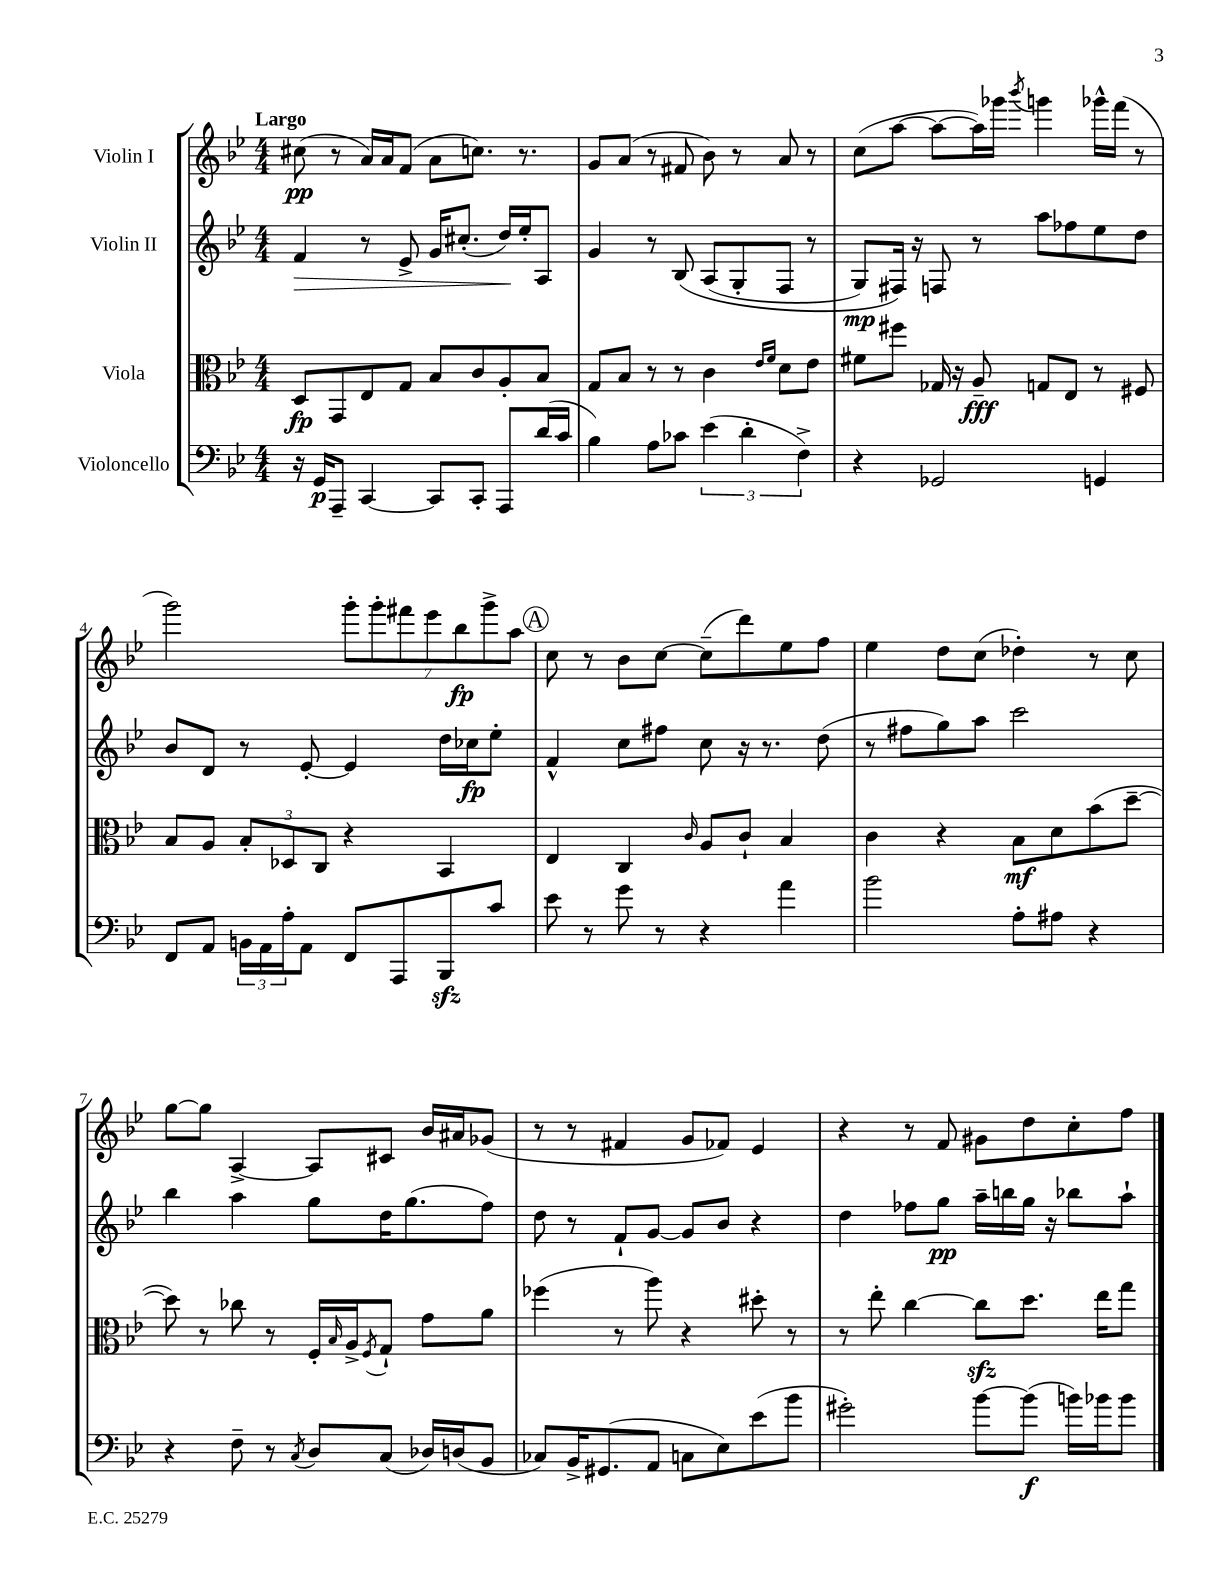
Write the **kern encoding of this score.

**kern	**kern	**kern	**kern
*staff4	*staff3	*staff2	*staff1
*clefF4	*clefC3	*clefG2	*clefG2
*k[b-e-]	*k[b-e-]	*k[b-e-]	*k[b-e-]
*M4/4	*M4/4	*M4/4	*M4/4
16r	8D	4f	(8cc#
16GG	.	.	.
8AAA~	8GG	.	8r
[4CC	8E-	8r	16a)
.	.	.	16a
.	8G	8e-^	(8f
8CC]	8B-	16g	8a
.	.	(8.cc#'	.
8CC'	8c	.	8.cc)
8AAA	8A'	16dd)	.
.	.	16ee-'	8.r
(16d	8B-	8A	.
16c	.	.	.
=	=	=	=
4B-)	8G	4g	8g
.	8B-	.	(8a
8A	8r	8r	8r
8c-	8r	&(8B-	8f#
(6e-	4c	(8A	8b-)
.	.	8G'	8r
6d'	.	.	.
.	16qqe-	.	.
.	16qqf	.	.
.	8d	8F	8a
6F^)	.	.	.
.	8e-	8r	8r
=	=	=	=
4r	8f#	8G)	(8cc
.	8ff#	16F#&)	[8aa
.	.	16r	.
2GG-	16G-	8F	8aa_
.	16r	.	.
.	8A~	8r	16aa])
.	.	.	16ggg-
.	.	.	8qbbb-
.	8G	8aa	4ggg
.	8E-	8ff-	.
4GG	8r	8ee-	16ggg-^^
.	.	.	(16fff
.	8F#	8dd	8r
=	=	=	=
8FF	8B-	8b-	2ggg)
8AA	8A	8d	.
24BB	12B-'	8r	.
24AA	.	.	.
24A'	12D-	.	.
8AA	.	[8e-'	.
.	12C	.	.
8FF	4r	4e-]	14ggg'
.	.	.	14ggg'
8AAA	.	.	.
.	.	.	14fff#
.	.	.	14eee-
8BBB-	4BB-	16dd	.
.	.	.	14bb-
.	.	16cc-	.
.	.	.	14ggg^
8c	.	8ee-'	.
.	.	.	14aa
=	=	=	=
8e-	4E-	4f^^	8cc
8r	.	.	8r
8g	4C	8cc	8b-
8r	.	8ff#	[8cc
.	16qqc	.	.
4r	8A	8cc	(8cc~]
.	8c`	16r	8ddd)
.	.	8.r	.
4a	4B-	.	8ee-
.	.	(8dd	8ff
=	=	=	=
2b-	4c	8r	4ee-
.	.	8ff#	.
.	4r	8gg)	8dd
.	.	8aa	(8cc
8A'	8B-	2ccc	4dd-')
8A#	8d	.	.
4r	(8b-	.	8r
.	[8dd~	.	8cc
=	=	=	=
4r	8dd])	4bb-	[8gg
.	8r	.	8gg]
8F~	8cc-	4aa	[4A^
8r	8r	.	.
8qC	.	.	.
8D	16F'	8gg	8A]
.	16qqB-	.	.
.	16A^	.	.
.	8qF	.	.
(8C	8G`	16dd	8c#
.	.	(8.gg	.
16D-)	8g	.	16b-
(16D	.	.	16a#
8BB-	8a	8ff)	(8g-
=	=	=	=
8C-)	(4ff-	8dd	8r
16BB-^	.	8r	8r
(8.GG#	.	.	.
.	8r	8f`	4f#
8AA	8aa)	[8g	.
8C	4r	8g]	8g
8E-)	.	8b-	8f-)
(8e-	8dd#'	4r	4e-
8b-	8r	.	.
=	=	=	=
2g#')	8r	4dd	4r
.	8ee-'	.	.
.	[4cc	8ff-	8r
.	.	8gg	8f
[8b-	8cc]	16aa~	8g#
.	.	16bb	.
(8b-]	8.dd	16gg	8dd
.	.	16r	.
16b)	.	8bb-	8cc'
16b-	16ee-	.	.
8b-	8gg	8aa`	8ff
==	==	==	==
*-	*-	*-	*-
